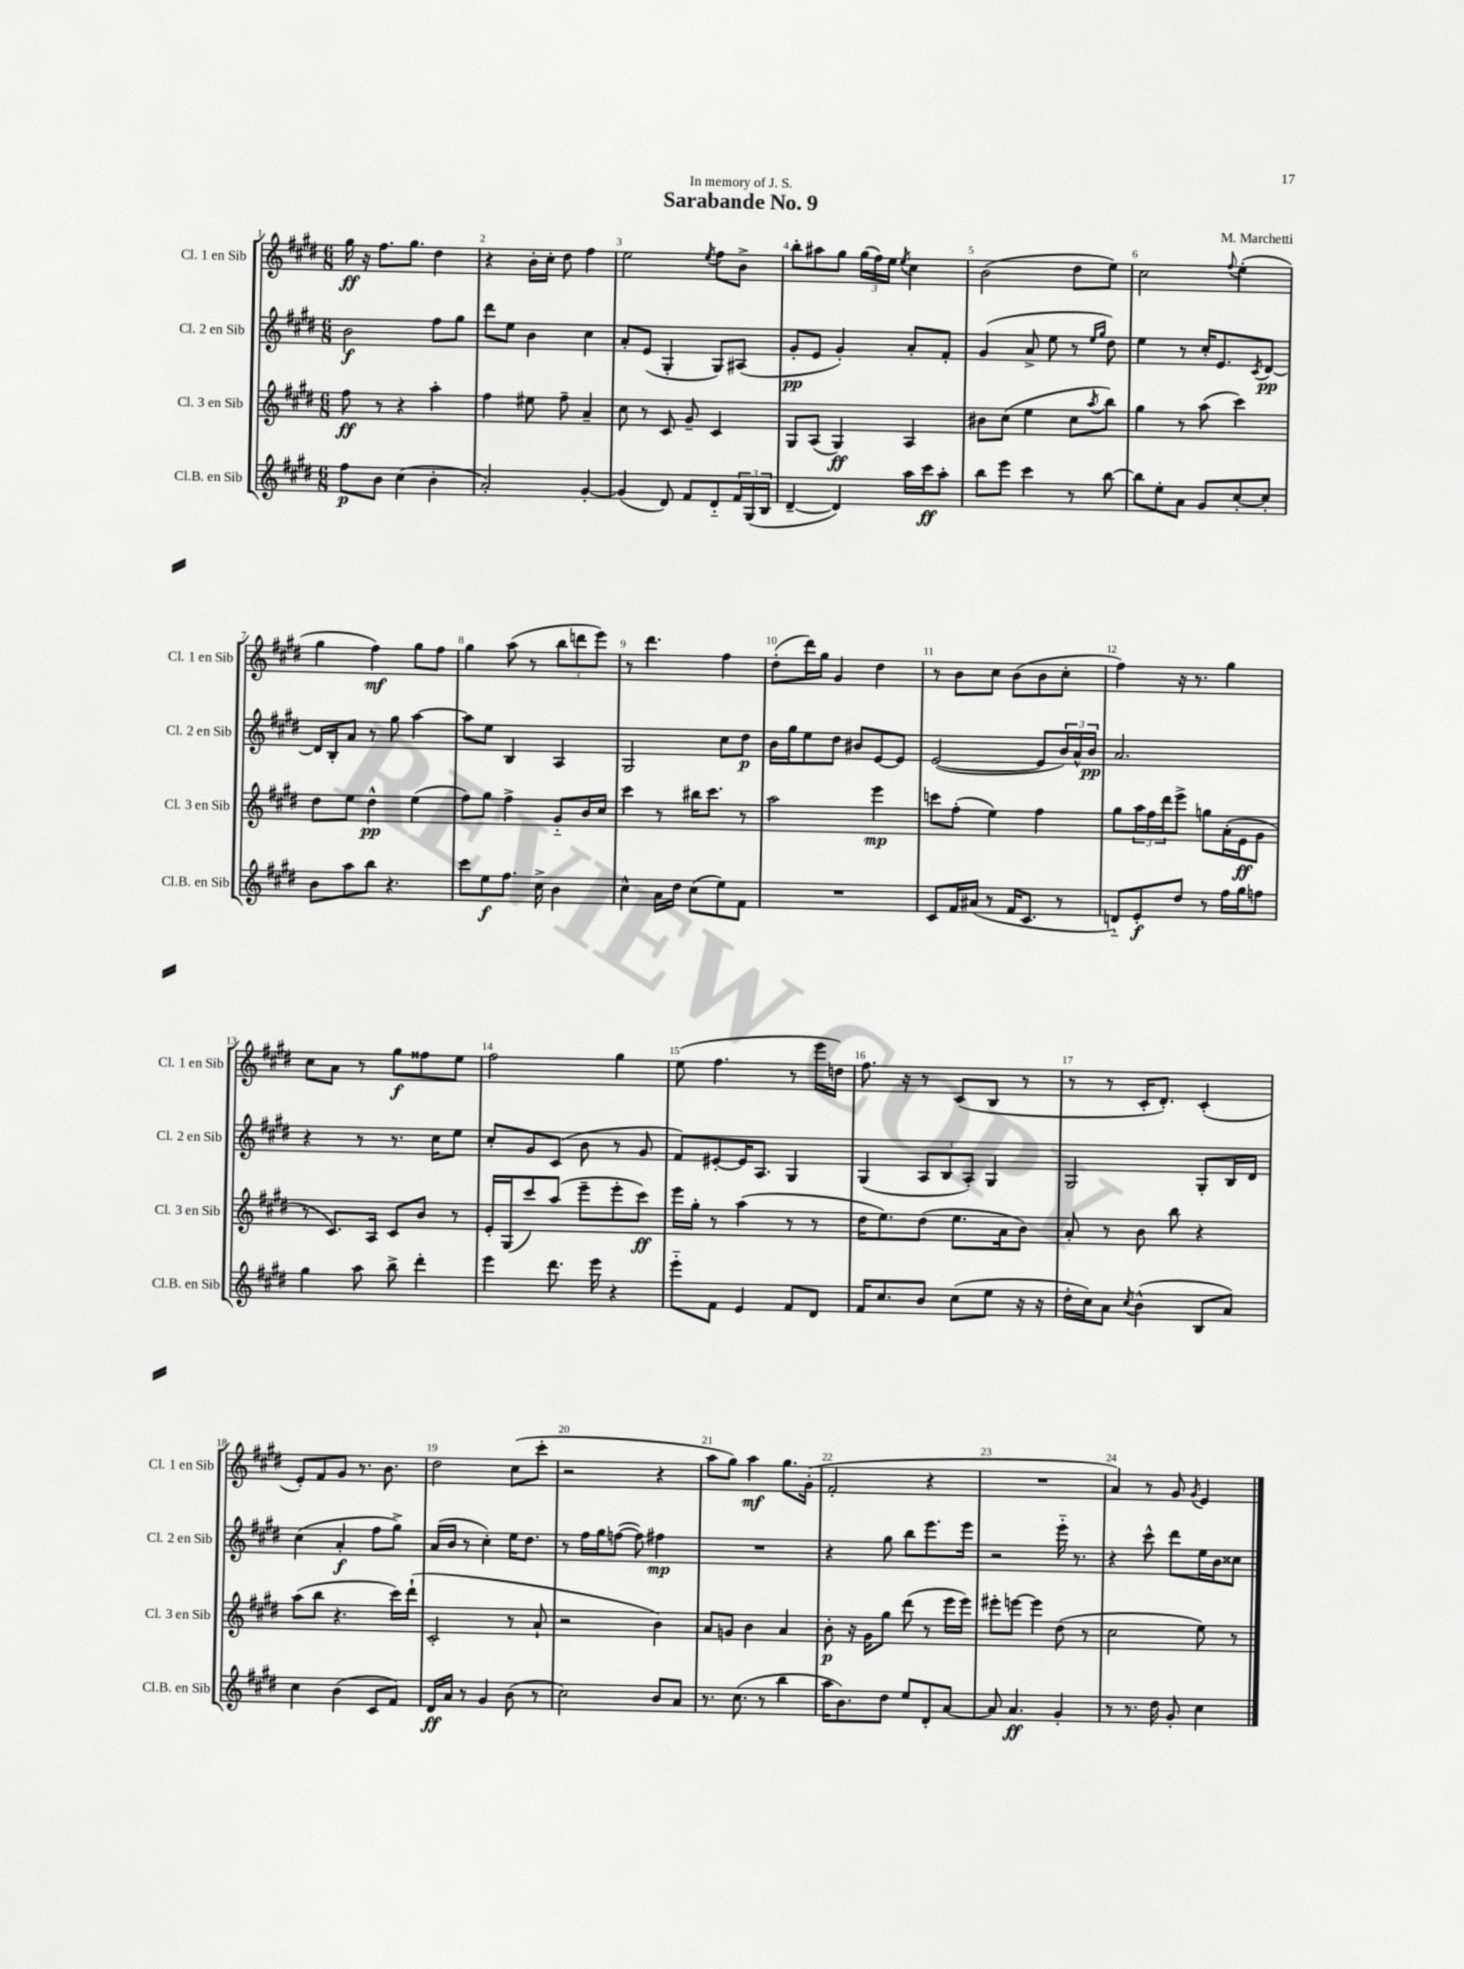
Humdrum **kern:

**kern	**dynam	**kern	**dynam	**kern	**dynam	**kern	**dynam
*part4	*part4	*part3	*part3	*part2	*part2	*part1	*part1
*staff4	*staff4	*staff3	*staff3	*staff2	*staff2	*staff1	*staff1
*I"Cl.B. en Sib	*	*I"Cl. 3 en Sib	*	*I"Cl. 2 en Sib	*	*I"Cl. 1 en Sib	*
*I'Cl.B. en Sib	*	*I'Cl. 3 en Sib	*	*I'Cl. 2 en Sib	*	*I'Cl. 1 en Sib	*
*clefG2	*	*clefG2	*	*clefG2	*	*clefG2	*
*k[f#c#g#d#]	*	*k[f#c#g#d#]	*	*k[f#c#g#d#]	*	*k[f#c#g#d#]	*
*M6/8	*	*M6/8	*	*M6/8	*	*M6/8	*
=1	=1	=1	=1	=1	=1	=1	=1
8ff#\L	p	8ff#\	ff	2b\	f	16gg#\	ff
.	.	.	.	.	.	16r	.
8b\J	.	8r	.	.	.	8.ff#\L	.
(4cc#\	.	4r	.	.	.	.	.
.	.	.	.	.	.	8.gg#\J	.
4b'\	.	4aa'\	.	8ff#\L	.	4dd#\	.
.	.	.	.	8gg#\J	.	.	.
=2	=2	=2	=2	=2	=2	=2	=2
2a'/)	.	4ff#\	.	8ddd#\L	.	4r	.
.	.	.	.	8ee\J	.	.	.
.	.	8ee#X\	.	4b\	.	16b'\LL	.
.	.	.	.	.	.	16cc#'\JJ	.
.	.	8ff#~\	.	.	.	8dd#\	.
[4g#'/	.	4a~/	.	4cc#\	.	4ff#\	.
=3	=3	=3	=3	=3	=3	=3	=3
(4g#/]	.	8cc#\	.	8a'/L	.	2ee\	.
.	.	8r	.	(8e/J	.	.	.
8d#/)	.	8c#/	.	4G#'/	.	.	.
8f#/L	.	8g#~/	.	.	.	.	.
.	.	.	.	.	.	8qee/	.
8d#/	.	4c#/	.	8G#/L)	.	8ff#\L	.
24f#/L	.	.	.	(8A#X/J	.	8b^\J	.
(24G#/	.	.	.	.	.	.	.
24B/JJ	.	.	.	.	.	.	.
=4	=4	=4	=4	=4	=4	=4	=4
[4d#~/	.	8G#/L	.	8g#'/L	pp	8bb'\L	.
.	.	(8A/J	.	8e/J	.	8aa#X\	.
4d#/])	.	4G#/)	ff	4g#'/)	.	8gg#\J	.
.	.	.	.	.	.	(24gg#\LL	.
.	.	.	.	.	.	24ff#\)	.
.	.	.	.	.	.	24ee\JJ	.
.	.	.	.	.	.	8qee/	.
16aa\LL	.	4A/	.	8a'/L	.	4cc#\	.
16ccc#\J	ff	.	.	.	.	.	.
8aa'\J	.	.	.	8f#'/J	.	.	.
=5	=5	=5	=5	=5	=5	=5	=5
8bb\L	.	8b#X\L	.	(4g#/	.	(2b\	.
8eee\J	.	(8cc#\J	.	.	.	.	.
4ccc#\	.	4ee\	.	8a^/	.	.	.
.	.	.	.	8ee\	.	.	.
8r	.	8cc#\L	.	8r	.	8dd#\L	.
.	.	.	.	16qqee/LL	.	.	.
.	.	8qaa/	.	16qqgg#/JJ	.	.	.
[8bb\	.	8bb\J)	.	8dd#\)	.	8ee\J)	.
=6	=6	=6	=6	=6	=6	=6	=6
8bb\L]	.	4gg#\	.	4ee\	.	2cc#\	.
8ee'\	.	.	.	.	.	.	.
8a\J	.	8r	.	8r	.	.	.
8g#/L	.	(8aa\	.	16cc#'/KL	.	.	.
.	.	.	.	8.e/	.	.	.
.	.	.	.	.	.	8qqff#/	.
[8cc#'/	.	4ccc#\)	.	.	.	(4ee'\	.
.	.	.	.	8qc#/	.	.	.
8cc#'/J]	.	.	.	[8d#/J	pp	.	.
!!LO:LB:g=z
=7	=7	=7	=7	=7	=7	=7	=7
8b\L	.	8dd#\L	.	16d#/LL]	.	4gg#\	.
.	.	.	.	16B'/J	.	.	.
8aa\	.	8ee\J	.	8a/J	.	.	.
8bb\J	.	4dd#^^\	pp	8r	.	4ff#\)	mf
4.r	.	.	.	8gg#\	.	.	.
.	.	(4ee\	.	[4aa\	.	8gg#\L	.
.	.	.	.	.	.	8ff#\J	.
=8	=8	=8	=8	=8	=8	=8	=8
8ccc#\L	.	8ff#\L)	.	8aa\L]	.	4gg#\	.
8ee\	f	8gg#\J	.	8ee\J	.	.	.
8.ff#\J	.	4ff#^\	.	4B/	.	(8aa\	.
.	.	.	.	.	.	8r	.
16cc#^\	.	.	.	.	.	.	.
4b\	.	8g#/L	.	4A/	.	12bb\L	.
.	.	.	.	.	.	12dddn\	.
.	.	16b/L	.	.	.	.	.
.	.	.	.	.	.	12eee\J)	.
.	.	16cc#/JJ	.	.	.	.	.
=9	=9	=9	=9	=9	=9	=9	=9
4cc#^^\	.	4ccc#\	.	2G#/	.	8r	.
.	.	.	.	.	.	4.ddd#\	.
16a\LL	.	8r	.	.	.	.	.
16dd#\JJ	.	.	.	.	.	.	.
(8cc#\L	.	16bb#X\KL	.	.	.	.	.
.	.	8.ccc#\J	.	.	.	.	.
8ee\)	.	.	.	8cc#\L	.	4ff#\	.
8f#\J	.	8r	.	8dd#\J	p	.	.
=10	=10	=10	=10	=10	=10	=10	=10
2.r	.	2aa\	.	16b\LL	.	(8dd#'\L	.
.	.	.	.	16gg#\J	.	.	.
.	.	.	.	8ee\	.	16ddd#\L)	.
.	.	.	.	.	.	16gg#\JJ	.
.	.	.	.	8dd#\J	.	4g#/	.
.	.	.	.	8b#X/L	.	.	.
.	.	4eee\	mp	[8e/	.	4dd#\	.
.	.	.	.	8e/J]	.	.	.
=11	=11	=11	=11	=11	=11	=11	=11
8c#/L	.	8cccn\L	.	([2e/	.	8r	.
16f#/L	.	(8ff#'\J	.	.	.	8b\L	.
(16a#X/JJ	.	.	.	.	.	.	.
8r	.	4ee\)	.	.	.	8cc#\J	.
16f#/KL	.	.	.	.	.	(8b\L	.
8.c#/J	.	.	.	.	.	.	.
.	.	4ff#\	.	8e/L]	.	8b\	.
8r	.	.	.	24b/L)	.	8cc#'\J	.
.	.	.	.	24a^^/	.	.	.
.	.	.	.	24b/JJ	pp	.	.
=12	=12	=12	=12	=12	=12	=12	=12
8dn/L)	.	8gg#\L	.	2.a/	.	4ff#\)	.
8e'/	f	24aa\L	.	.	.	.	.
.	.	24ff#\	.	.	.	.	.
.	.	24ddd#\J	.	.	.	.	.
8dd#/J	.	8eee^\J	.	.	.	16r	.
.	.	.	.	.	.	8.r	.
8r	.	8ggn\L	.	.	.	.	.
16ff#\LL	.	(16a'\L	.	.	.	4gg#\	.
16gg#\J	.	16e\J	ff	.	.	.	.
8ffn\J	.	8g#\J	.	.	.	.	.
!!LO:LB:g=z
=13	=13	=13	=13	=13	=13	=13	=13
4gg#\	.	8r	.	4r	.	8cc#\L	.
.	.	8.c#/L)	.	.	.	8a\J	.
8aa\	.	.	.	8r	.	8r	.
.	.	16A/Jk	.	.	.	.	.
8bb^\	.	8c#/L	.	8.r	.	8gg#\L	f
4ddd#'\	.	8b/J	.	.	.	8ff##X\	.
.	.	.	.	16cc#\KL	.	.	.
.	.	8r	.	8ee\J	.	8ee\J	.
=14	=14	=14	=14	=14	=14	=14	=14
4eee\	.	16e'/LL	.	8cc#'/L	.	2ff#\	.
.	.	(16G#/J	.	.	.	.	.
.	.	8ccc#/)	.	8g#/	.	.	.
8.ddd#\	.	(8aa/J	.	(8c#/J	.	.	.
.	.	8eee~\L	.	8b\	.	.	.
16eee\	.	.	.	.	.	.	.
4r	.	8eee'\	.	8r	.	4gg#\	.
.	.	8ccc#\J)	ff	8g#/	.	.	.
=15	=15	=15	=15	=15	=15	=15	=15
8eee\L	.	16eee\LL	.	8f#/L)	.	(8ee\	.
.	.	16gg#'\JJ	.	.	.	.	.
8f#\J	.	8r	.	[8e#X'/	.	4.ff#\	.
4e/	.	(4aa\	.	16e#/K]	.	.	.
.	.	.	.	8.A/J	.	.	.
8f#/L	.	8r	.	4G#/	.	8r	.
8d#/J	.	8r	.	.	.	16eee\LL	.
.	.	.	.	.	.	16ddn\JJ)	.
=16	=16	=16	=16	=16	=16	=16	=16
16f#/KL	.	16dd#\KL	.	(4G#/	.	8.ff#\	.
8.cc#/	.	8.ee\)	.	.	.	.	.
.	.	.	.	.	.	16r	.
8b/J	.	(8dd#\J	.	12A/L	.	8r	.
.	.	.	.	12B/	.	.	.
(8cc#\L	.	8.ee\L	.	.	.	(8c#/L	.
.	.	.	.	12A'/J)	.	.	.
8ee\J	.	.	.	4G#/	.	8B/J	.
.	.	16a\k	.	.	.	.	.
16r	.	8b\J)	.	.	.	8r	.
16r	.	.	.	.	.	.	.
=17	=17	=17	=17	=17	=17	=17	=17
16dd#'\LL	.	8a'/	.	2G#/	.	8r	.
16cc#\J)	.	.	.	.	.	.	.
8a\J	.	8r	.	.	.	8r	.
8qcc#/	.	.	.	.	.	.	.
(4b^^\	.	8b\	.	.	.	16c#'/KL	.
.	.	.	.	.	.	8.d#'/J)	.
.	.	8bb\	.	.	.	.	.
8B/L	.	4r	.	8G#'/L	.	(4c#'/	.
8a/J)	.	.	.	16B/L	.	.	.
.	.	.	.	16d#/JJ	.	.	.
!!LO:LB:g=z
=18	=18	=18	=18	=18	=18	=18	=18
4cc#\	.	(8aa\L	.	(4cc#\	.	8e'/L)	.
.	.	8bb\J	.	.	.	8f#/	.
(4b\	.	4.r	.	4a'/	f	8g#/J	.
.	.	.	.	.	.	8.r	.
8c#/L	.	.	.	8ff#\L	.	.	.
.	.	.	.	.	.	8.b\	.
8f#/J)	.	16ccc#\LL)	.	8gg#^\J)	.	.	.
.	.	(16ddd#`\JJ	.	.	.	.	.
=19	=19	=19	=19	=19	=19	=19	=19
16d#/LL	ff	2c#'/	.	(16a/LL	.	2dd#\	.
16a/JJ	.	.	.	16b/JJ	.	.	.
8r	.	.	.	8r	.	.	.
4g#/	.	.	.	4cc#'\)	.	.	.
(8b\	.	8r	.	16ee\KL	.	(8cc#\L	.
.	.	.	.	8.dd#\J	.	.	.
8r	.	8a`/	.	.	.	8ccc#'\J	.
=20	=20	=20	=20	=20	=20	=20	=20
2cc#\)	.	2r	.	8r	.	2r	.
.	.	.	.	16ff#\LL	.	.	.
.	.	.	.	16gg#\J	.	.	.
.	.	.	.	([8ffn\J	.	.	.
.	.	.	.	8ff\])	.	.	.
8b/L	.	4b\)	.	4ff#X\	mp	4r	.
8a/J	.	.	.	.	.	.	.
=21	=21	=21	=21	=21	=21	=21	=21
8.r	.	8a/L	.	2.r	.	8aa\L	.
.	.	8gn/J	.	.	.	8gg#\J)	.
(8.cc#\	.	.	.	.	.	.	.
.	.	4b\	.	.	.	4aa\	mf
8r	.	.	.	.	.	.	.
4bb\	.	4a/	.	.	.	8.gg#\L	.
.	.	.	.	.	.	(16g#'\Jk	.
=22	=22	=22	=22	=22	=22	=22	=22
16aa\KL	.	8b'\	p	4r	.	2f#'/	.
8.b\)	.	.	.	.	.	.	.
.	.	16r	.	.	.	.	.
.	.	16g#\KL	.	.	.	.	.
8dd#\J	.	8gg#\J	.	8gg#\	.	.	.
8ee/L	.	(8ddd#\	.	8bb\L	.	.	.
8d#'/	.	8r	.	8.eee\	.	4r	.
[8a/J	.	16eee\LL	.	.	.	.	.
.	.	16eee\JJ)	.	16eee\Jk	.	.	.
=23	=23	=23	=23	=23	=23	=23	=23
8a/]	.	8eee#X'\L	.	2r	.	2.r	.
4.a/	ff	[8eeen\J	.	.	.	.	.
.	.	4eee\]	.	.	.	.	.
4g#'/	.	(8dd#\	.	16eee\	.	.	.
.	.	.	.	8.r	.	.	.
.	.	8r	.	.	.	.	.
=24	=24	=24	=24	=24	=24	=24	=24
8r	.	2cc#\	.	4r	.	4a/)	.
8.r	.	.	.	.	.	.	.
.	.	.	.	8ccc#^^\	.	8r	.
16dd#\	.	.	.	.	.	.	.
8g#'/	.	.	.	8ddd#\L	.	8g#/	.
.	.	.	.	.	.	8qg#/	.
4cc#\	.	8ee\)	.	16ee\L	.	4e/	.
.	.	.	.	16b\J	.	.	.
.	.	8r	.	8cc##X\J	.	.	.
==	==	==	==	==	==	==	==
*-	*-	*-	*-	*-	*-	*-	*-
